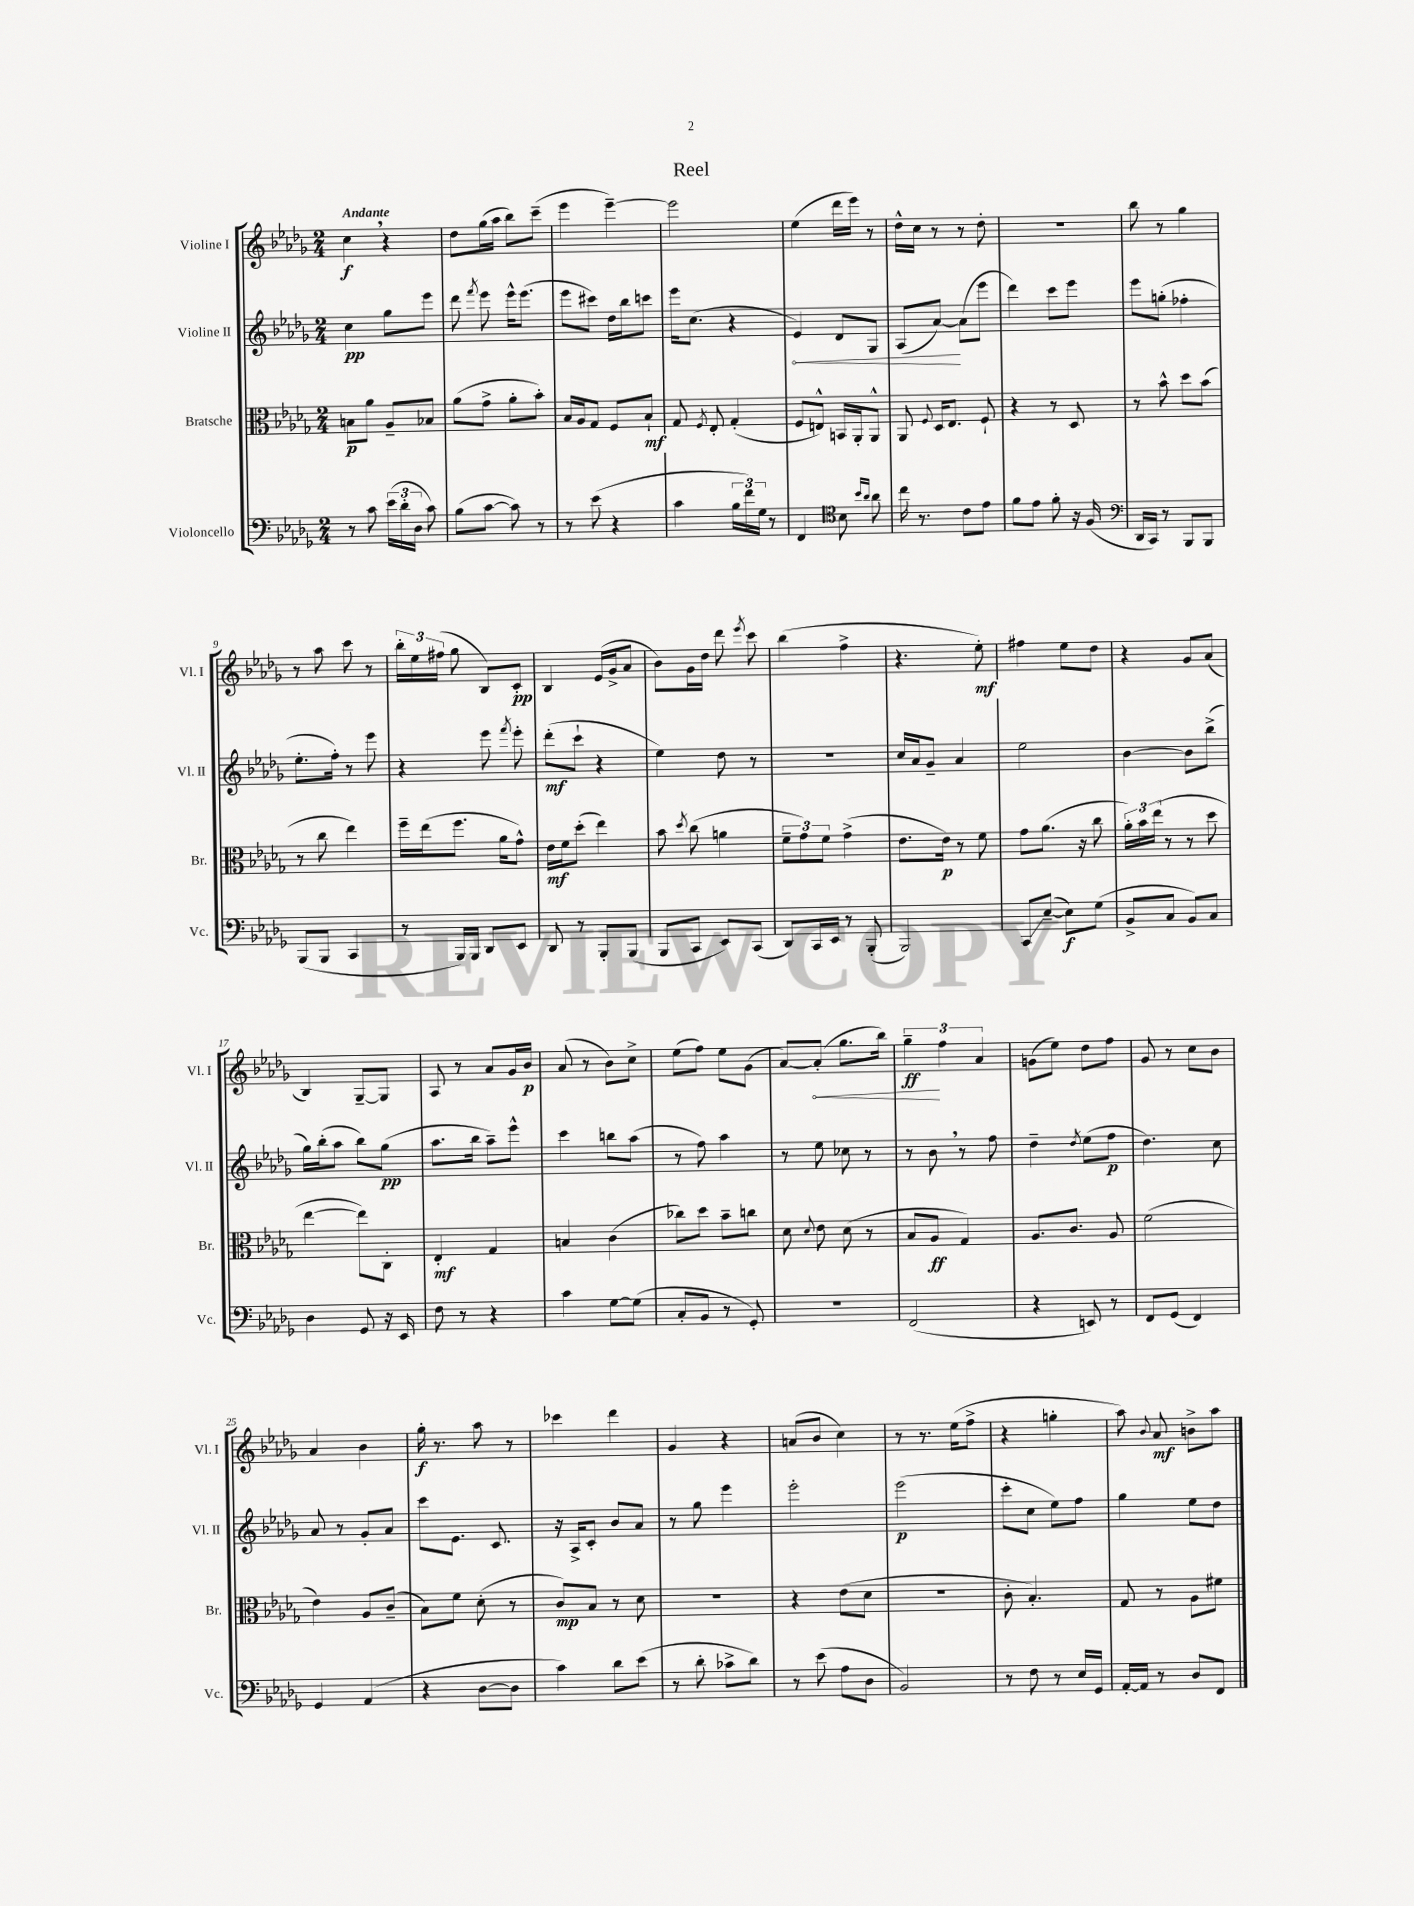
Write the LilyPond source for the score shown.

\header { title = "Reel" }
<<
\new StaffGroup <<
\new Staff = "s0" \with { instrumentName = "Violine I" shortInstrumentName = "Vl. I" } {
    \clef treble \key des \major \numericTimeSignature \time 2/4 \tempo "Andante"
    \autoBeamOff c''4\f \breathe r4 |
    des''8[ ges''16( aes''16] bes''8[) c'''8]--( |
    ees'''4 ees'''4~--) |
    ees'''2 |
    ees''4( des'''16[ ees'''16]) r8 |
    des''16[-^ c''16] r8 r8 des''8-. |
    r2 |
    bes''8 r8 ges''4 |
    r8 aes''8 c'''8 r8 |
    \tuplet 3/2 { bes''16[-. ees''16 fis''16]( } ges''8 bes8[) c'8]-.\pp |
    bes4 ees'16[( ges'16-> aes'8] |
    bes'8[) ges'16 des''16] des'''8 \acciaccatura { ees'''8 } c'''8 |
    bes''4( f''4-> |
    r4. ees''8-.\mf) |
    fis''4 ees''8[ des''8] |
    r4 ges'8[ aes'8]( |
    bes4) ges8[~-- ges8] |
    aes8 r8 aes'8[ ges'16 bes'16]\p |
    aes'8( r8 bes'8[) c''8]-> |
    ees''8[( f''8]) ees''8[ ges'8]( |
    aes'8[~) \once \override Hairpin.circled-tip = ##t aes'8]-.\<( ges''8.[ bes''16]) |
    \tuplet 3/2 { ges''4--\ff\! f''4 aes'4 } |
    g'8[( ees''8]) des''8[ f''8] |
    ges'8 r8 c''8[ bes'8] |
    aes'4 bes'4 |
    ges''16-.\f r8. aes''8 r8 |
    ces'''4 des'''4 |
    ges'4 r4 |
    a'8[( bes'8] c''4) |
    r8 r8. ees''16[( f''8]-> |
    r4 g''4-. |
    aes''8) \appoggiatura { bes'8 } aes'8\mf b'8[-> aes''8] \bar "|." |
}
\new Staff = "s1" \with { instrumentName = "Violine II" shortInstrumentName = "Vl. II" } {
    \clef treble \key des \major \numericTimeSignature \time 2/4
    \autoBeamOff c''4\pp ges''8[ ees'''8] |
    des'''8 \acciaccatura { f'''8 } ees'''8 ees'''16[-^ ees'''8.]( |
    ees'''8[ cis'''8]) des''16[ bes''16 c'''8] |
    ees'''16[ c''8.]( r4 |
    \once \override Hairpin.circled-tip = ##t ees'4\<) des'8[ ges8] |
    aes8[( aes'8]~\!) aes'8[( ees'''8] |
    des'''4) c'''8[ ees'''8] |
    ees'''8[ g''8]-.( fes''4-. |
    ees''8.[-. f''16]-.) r8 ees'''8 |
    r4 ees'''8 \acciaccatura { f'''8 } ees'''8-. |
    des'''8[-.\mf( c'''8]-! r4 |
    ees''4) des''8 r8 |
    R2 |
    c''16[ aes'16 ges'8]-- aes'4 |
    ees''2 |
    bes'4~ bes'8[ bes''8]->( |
    ges''16[) bes''16-.( aes''8] bes''8[) ges''8]\pp( |
    aes''8.[ bes''16] aes''8[--) ees'''8]-^ |
    c'''4 b''8[ aes''8]( |
    r8 f''8) aes''4 |
    r8 ees''8 ces''8 r8 |
    r8 bes'8 \breathe r8 f''8 |
    des''4-- \acciaccatura { des''8 } ees''8[( f''8]\p |
    des''4.) c''8 |
    aes'8 r8 ges'8[-. aes'8] |
    c'''8[ ees'8.] c'8. |
    r16 aes16[-> c'8]-. bes'8[ aes'8] |
    r8 ges''8 ees'''4 |
    ees'''2-. |
    ees'''2\p( |
    c'''8[-. c''8] ees''8[) f''8] |
    ges''4 ees''8[ des''8] \bar "|." |
}
\new Staff = "s2" \with { instrumentName = "Bratsche" shortInstrumentName = "Br." } {
    \clef alto \key des \major \numericTimeSignature \time 2/4
    \autoBeamOff b8[\p aes'8] aes8[-- bes8] |
    aes'8[( ges'8]-> aes'8[-. bes'8]-.) |
    bes16[ aes16 ges8] f8[ bes8]-!\mf |
    ges8 \acciaccatura { f8 } ees8-. ges4-.( |
    f8[ e8]-^) b,16[ aes,16-. aes,8]-^ |
    aes,8 \appoggiatura { f8 } des16[ ees8.] f8-! |
    r4 r8 des8 |
    r8 bes'8-^ des''8[ bes'8]( |
    r8 c''8 ees''4) |
    f''16[-- ees''16( f''8.] aes'16[ ges'8]-^) |
    ees'16[\mf f'16 des''8]-.( ees''4) |
    bes'8 \acciaccatura { des''8 } c''8( a'4 |
    \tuplet 3/2 { f'8[-- ges'8) f'8] } ges'4->( |
    ees'8.[ ees'16]\p) r8 f'8 |
    ges'8[ aes'8.]( r16 c''8 |
    \tuplet 3/2 { aes'16[-.) bes'16 ees''16]( } r8 r8 des''8 |
    ees''4~ ees''8[) c8]-. |
    ees4-.\mf ges4 |
    b4 c'4( |
    ces''8[) des''8] bes'8[-- c''8] |
    des'8 \appoggiatura { des'8 } ees'8 des'8( r8 |
    bes8[ aes8]\ff ges4) |
    aes8.[ c'8.] aes8 |
    f'2( |
    ees'4) aes8[ c'8]--( |
    bes8[) f'8] des'8-.( r8 |
    c'8[\mp) bes8] r8 des'8 |
    r2 |
    r4 ees'8[( des'8] |
    R2 |
    c'8-. bes4.-.) |
    ges8 r8 aes8[ fis'8] \bar "|." |
}
\new Staff = "s3" \with { instrumentName = "Violoncello" shortInstrumentName = "Vc." } {
    \clef bass \key des \major \numericTimeSignature \time 2/4
    \autoBeamOff r8 c'8 \tuplet 3/2 { ees'16[( des'16-. des16] } c'8) |
    bes8[( c'8]~ c'8) r8 |
    r8 ees'8( r4 |
    c'4 \tuplet 3/2 { bes16[ f'16) ges16] } r8 |
    f,4 \clef tenor bes8 \grace { bes'16[ aes'16] } aes'8 |
    c''16 r8. c'8[ ees'8] |
    f'8[ ees'8] f'8-. r16 f16( |
    \clef bass des,16[ c,16]) r8 bes,,8[ bes,,8] |
    bes,,8[( bes,,8] c,4 |
    r8 bes,,16[) bes,,16] des,8[ ees,8] |
    des,8 r8 bes,,8[-. bes,,8]( |
    bes,,8[ c,8] ees,8[) c,8]( |
    des,8[) c,16 ees,16] r8 bes,,8-.( |
    bes,,2) |
    c,8[\glissando ees8]~--( ees8[\f) ges8]( |
    bes,8[-> c8] bes,8[) c8] |
    des4 ges,8 r16 ees,16 |
    f8 r8 r4 |
    c'4 ges8[~ ges8]( |
    c8[-. bes,8] r8 ges,8-.) |
    R2 |
    f,2( |
    r4 e,8) r8 |
    f,8[ ges,8]( f,4) |
    ges,4 aes,4( |
    r4 des8[~ des8] |
    c'4) des'8[ ees'8]( |
    r8 des'8-. ces'8[-> des'8]) |
    r8 ees'8( aes8[ des8] |
    bes,2) |
    r8 f8 r8 ees16[ ges,16] |
    aes,16[~-. aes,16] r8 des8[ f,8] \bar "|." |
}
>>
>>
